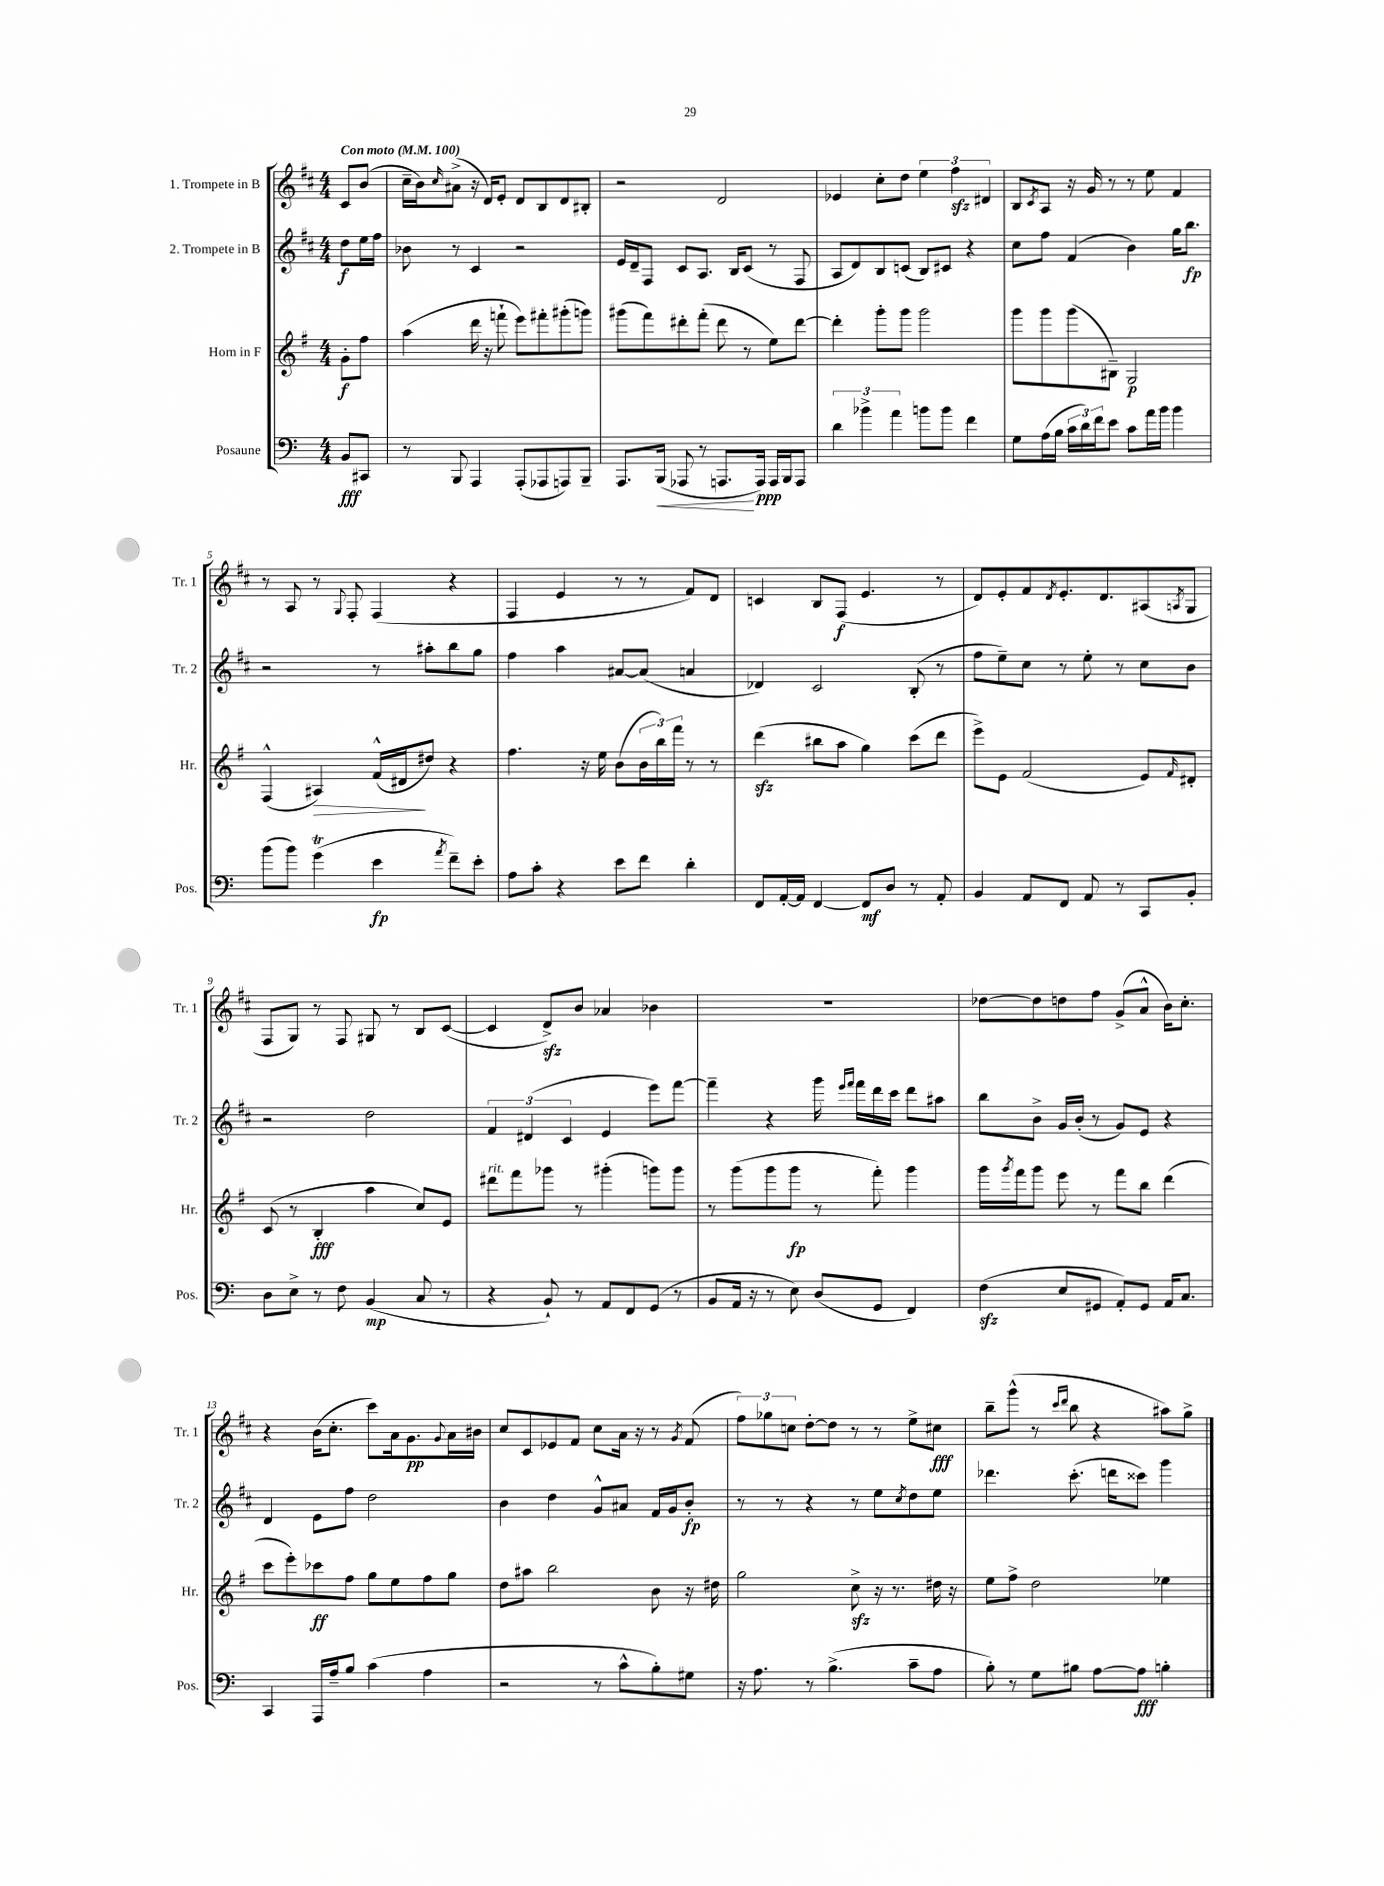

**kern	**dynam	**kern	**dynam	**kern	**dynam	**kern	**dynam
*part4	*part4	*part3	*part3	*part2	*part2	*part1	*part1
*staff4	*staff4	*staff3	*staff3	*staff2	*staff2	*staff1	*staff1
*I"Posaune	*	*I"Horn in F	*	*I"2. Trompete in B	*	*I"1. Trompete in B	*
*I'Pos.	*	*I'Hr.	*	*I'Tr. 2	*	*I'Tr. 1	*
*clefF4	*	*clefG2	*	*clefG2	*	*clefG2	*
*k[]	*	*k[f#]	*	*k[f#c#]	*	*k[f#c#]	*
*M4/4	*	*M4/4	*	*M4/4	*	*M4/4	*
*MM100	*	*MM100	*	*MM100	*	*MM100	*
=	=	=	=	=	=	=	=
!	!	!	!	!	!	!LO:TX:a:B:t=Con moto	!
8BB/L	fff	8g'\L	f	8dd\L	f	8c#/L	.
8CC#X/J	.	8ff#\J	.	16ee\L	.	(8b/J	.
.	.	.	.	16ff#\JJ	.	.	.
=1	=1	=1	=1	=1	=1	=1	=1
8r	.	(4aa\	.	8b-X\	.	16cc#~\LL	.
.	.	.	.	.	.	16b\J)	.
.	.	.	.	.	.	16qqcc#/	.
8BBB/	.	.	.	8r	.	(8a#X^\J	.
4AAA/	.	16ddd\	.	4c#/	.	16r	.
.	.	16r	.	.	.	16d/KL)	.
.	.	8fffn`\	.	.	.	8e'/J	.
(8AAA'/L	.	8eee\L)	.	2r	.	8d/L	.
8AAA-X/	.	8fff#X'\	.	.	.	8B/	.
8AAAn/)	.	(8ggg#X'\	.	.	.	8d/	.
8BBB~/J	.	8gggn\J)	.	.	.	8B#X'/J	.
=2	=2	=2	=2	=2	=2	=2	=2
8.AAA/L	.	(8ggg#X\L	.	16e/LL	.	2r	.
.	.	.	.	16d~/J	.	.	.
.	.	8fff#\)	.	8F#/J	.	.	.
!	!LO:HP:b	!	!	!	!	!	!
(16BBB/Jk	<	.	.	.	.	.	.
8AAA-X/	.	8ddd#X'\	.	8c#/L	.	.	.
8r	.	(8fff#'\J	.	8.A/J	.	.	.
8.AAAn/L	.	8ddd#\	.	.	.	2d/	.
.	.	.	.	16B/KL	.	.	.
.	.	8r	.	(8c#/J	.	.	.
16AAA/Jk)	[ ppp	.	.	.	.	.	.
16AAA/LL	.	8ee\L)	.	8r	.	.	.
16BBB/J	.	.	.	.	.	.	.
8AAA/J	.	[8ddd#\J	.	8F#/	.	.	.
=3	=3	=3	=3	=3	=3	=3	=3
6d\	.	4ddd#'\]	.	8A/L	.	4e-X/	.
.	.	.	.	8d/)	.	.	.
6b-X^\	.	.	.	.	.	.	.
.	.	8ggg'\L	.	8B/	.	8cc#'\L	.
6a\	.	.	.	.	.	.	.
.	.	8ggg\J	.	(8cn/J	.	8dd\J	.
8bn\L	.	2ggg\	.	8B/L)	.	6ee\	.
8b\J	.	.	.	8c#X/J	.	.	.
.	.	.	.	.	.	6ff#zz\	.
4f\	.	.	.	4r	.	.	.
.	.	.	.	.	.	6d#X/	.
=4	=4	=4	=4	=4	=4	=4	=4
8G\L	.	8ggg\L	.	8cc#\L	.	8B/L	.
.	.	.	.	.	.	8qc#/	.
(16A\L	.	8ggg\	.	8ff#\J	.	8A/J	.
16B\JJ	.	.	.	.	.	.	.
24c\LL	.	(8ggg\	.	(4f#/	.	16r	.
24d\)	.	.	.	.	.	.	.
.	.	.	.	.	.	16g/	.
24f\J	.	.	.	.	.	.	.
8e\J	.	8B#X~\J)	.	.	.	8r	.
8c\L	.	2G/	p	4b\)	.	8r	.
16a\L	.	.	.	.	.	8ee\	.
16b\JJ	.	.	.	.	.	.	.
4b\	.	.	.	16gg\KL	.	4f#/	.
.	.	.	.	8.bb\J	fp	.	.
!!LO:LB:g=z
=5	=5	=5	=5	=5	=5	=5	=5
(8b\L	.	(4F#^^/	.	2r	.	8r	.
8b\J)	.	.	.	.	.	8A/	.
!	!	!	!LO:HP:b	!	!	!	!
(4gT\	.	4A#X/)	>	.	.	8r	.
.	.	.	.	.	.	8qqG/	.
.	.	.	.	.	.	8F#'/	.
4e\	fp	(16f#^^/LL	.	8r	.	(4F#/	.
.	.	16d#X/J	.	.	.	.	.
.	.	8dd#X/J)	]	8aa#X'\L	.	.	.
8qa/	.	.	.	.	.	.	.
8f~\L)	.	4r	.	8bb\	.	4r	.
8e'\J	.	.	.	8gg\J	.	.	.
=6	=6	=6	=6	=6	=6	=6	=6
8A\L	.	4.ff#\	.	4ff#\	.	4F#/	.
8c'\J	.	.	.	.	.	.	.
4r	.	.	.	4aa\	.	4e/	.
.	.	16r	.	.	.	.	.
.	.	16ee\	.	.	.	.	.
8e\L	.	(8b\L	.	[8a#X/L	.	8r	.
8f\J	.	24b\L	.	(8a#/J]	.	8r	.
.	.	24bb\)	.	.	.	.	.
.	.	24fff#\JJ	.	.	.	.	.
4d'\	.	8r	.	4an/	.	8f#/L)	.
.	.	8r	.	.	.	8d/J	.
=7	=7	=7	=7	=7	=7	=7	=7
8FF/L	.	(4dddzz\	.	4d-X/)	.	4cn/	.
[16AA'/L	.	.	.	.	.	.	.
16AA/JJ]	.	.	.	.	.	.	.
[4FF/	.	8bb#X\L	.	2c#/	.	8B/L	.
.	.	8aa\J	.	.	.	(8F#/J	f
8FF/L]	mf	4gg\)	.	.	.	4.e/	.
8D/J	.	.	.	.	.	.	.
8r	.	(8ccc\L	.	(8B'/	.	.	.
8AA'/	.	8ddd\J	.	8r	.	8r	.
=8	=8	=8	=8	=8	=8	=8	=8
4BB/	.	8eee^\L)	.	8ff#\L	.	8d/L)	.
.	.	8e\J	.	8ee~\)	.	8e'/	.
8AA/L	.	(2f#/	.	8cc#\J	.	8f#/	.
.	.	.	.	.	.	8qd/	.
8FF/J	.	.	.	8r	.	8.e'/	.
8AA/	.	.	.	8ee'\	.	.	.
.	.	.	.	.	.	8.d/	.
8r	.	.	.	8r	.	.	.
8CC/L	.	8e/L)	.	8cc#\L	.	(8A#X/	.
.	.	16qqf#/	.	.	.	8qAn/	.
8BB'/J	.	8d#X'/J	.	8b\J	.	8G/J	.
!!LO:LB:g=z
=9	=9	=9	=9	=9	=9	=9	=9
8D\L	.	(8c/	.	2r	.	8F#/L	.
8E^\J	.	8r	.	.	.	8G/J)	.
8r	.	4B'/	fff	.	.	8r	.
8F\	.	.	.	.	.	8F#/	.
(4BB/	mp	4aa\	.	2dd\	.	8G#X/	.
.	.	.	.	.	.	8r	.
8C/	.	8cc/L)	.	.	.	8B/L	.
8r	.	8e/J	.	.	.	([8c#/J	.
=10	=10	=10	=10	=10	=10	=10	=10
!	!	!LO:TX:a:i:t=rit.	!	!	!	!	!
4r	.	8ddd#X\L	.	6f#/	.	4c#/]	.
.	.	8fff#\	.	.	.	.	.
.	.	.	.	(6d#X/	.	.	.
8BB`/)	.	8ggg-X\J	.	.	.	8dzz^/L)	.
.	.	.	.	6c#/	.	.	.
8r	.	8r	.	.	.	8b/J	.
8AA/L	.	(4ggg#X'\	.	4e/	.	4a-X/	.
8FF/	.	.	.	.	.	.	.
(8GG/J	.	8gggn\L)	.	8eee\L)	.	4b-X\	.
8r	.	8ggg\J	.	[8fff#\J	.	.	.
=11	=11	=11	=11	=11	=11	=11	=11
8BB/L	.	8r	.	4fff#~\]	.	1r	.
16AA/Jk	.	(8ggg\L	.	.	.	.	.
16r	.	.	.	.	.	.	.
8r	.	8ggg\	.	4r	.	.	.
8E\)	.	8ggg\J	fp	.	.	.	.
(8D/L	.	8r	.	16ggg\	.	.	.
.	.	.	.	16qqeee/LL	.	.	.
.	.	.	.	16qqfff#/JJ	.	.	.
.	.	.	.	16fff#\LL	.	.	.
8GG/J	.	8fff#'\)	.	16ddd\	.	.	.
.	.	.	.	16ccc#\JJ	.	.	.
4FF/)	.	4ggg\	.	8ddd\L	.	.	.
.	.	.	.	8aa#X\J	.	.	.
=12	=12	=12	=12	=12	=12	=12	=12
(4Fzz\	.	16ggg\LL	.	8bb\L	.	[8dd-X\L	.
.	.	8qggg/	.	.	.	.	.
.	.	16fff#\J	.	.	.	.	.
.	.	8ggg\J	.	8b^\J	.	8dd-\]	.
8E/L	.	8eee\	.	16g/LL	.	8ddn\	.
.	.	.	.	(16b'/JJ	.	.	.
8GG#X/J	.	8r	.	8r	.	8ff#\J	.
8AA'/L)	.	8fff#\L	.	8g/L)	.	(8g^/L	.
8GG#/J	.	8bb\J	.	8e/J	.	8a^^/J	.
16AA/KL	.	(4ddd\	.	4r	.	16b\KL)	.
8.C/J	.	.	.	.	.	8.cc#'\J	.
!!LO:LB:g=z
=13	=13	=13	=13	=13	=13	=13	=13
4CC/	.	8ccc\L	.	4d/	.	4r	.
.	.	8eee'\)	.	.	.	.	.
16AAA/LL	.	8ccc-X\	ff	8e\L	.	(16b\KL	.
16A~/J	.	.	.	.	.	8.cc#'\J	.
8B/J	.	8ff#\J	.	8ff#\J	.	.	.
(4c\	.	8gg\L	.	2dd\	.	8ccc#\L)	.
.	.	8ee\	.	.	.	16a\k	.
.	.	.	.	.	.	8.g\	pp
4A\	.	8ff#\	.	.	.	.	.
.	.	.	.	.	.	8qqg/	.
.	.	8gg\J	.	.	.	16a\L	.
.	.	.	.	.	.	16b#X\JJ	.
=14	=14	=14	=14	=14	=14	=14	=14
2r	.	8dd\L	.	4b\	.	8cc#/L	.
.	.	8aa#X\J	.	.	.	8c#/	.
.	.	2bb\	.	4dd\	.	8e-X/	.
.	.	.	.	.	.	8f#/J	.
8r	.	.	.	8g^^/L	.	8cc#\L	.
8c^^\L	.	.	.	8a#X/J	.	16a\Jk	.
.	.	.	.	.	.	16r	.
8B'\)	.	8b\	.	16f#/LL	.	8r	.
.	.	.	.	16g/J	.	.	.
.	.	.	.	.	.	8qg/	.
8G#X\J	.	16r	.	8b'/J	fp	(8f#/	.
.	.	16dd#X\	.	.	.	.	.
=15	=15	=15	=15	=15	=15	=15	=15
16r	.	2gg\	.	8r	.	12ff#\L)	.
8.A\	.	.	.	.	.	.	.
.	.	.	.	.	.	12gg-X\	.
.	.	.	.	8r	.	.	.
.	.	.	.	.	.	12ccn\J	.
8r	.	.	.	4r	.	[8dd'\L	.
(4.B^\	.	.	.	.	.	8dd\J]	.
.	.	8cczz^\	.	8r	.	8r	.
.	.	16r	.	8ee\L	.	8r	.
.	.	8.r	.	.	.	.	.
.	.	.	.	8qcc#/	.	.	.
8c~\L	.	.	.	8dd\	.	8ee^\L	.
8A\J	.	16dd#X\	.	8ee\J	.	8cc#X\J	fff
.	.	16r	.	.	.	.	.
=16	=16	=16	=16	=16	=16	=16	=16
8B'\)	.	8ee\L	.	4.ddd-X\	.	8bb~\L	.
8r	.	8ff#^\J	.	.	.	(8ggg^^\J	.
8G\L	.	2dd\	.	.	.	8r	.
.	.	.	.	.	.	16qqccc#/LL	.
.	.	.	.	.	.	16qqddd/JJ	.
8B#X\J	.	.	.	(8.ccc#'\	.	8bb\	.
[8A\L	.	.	.	.	.	4r	.
.	.	.	.	16dddn\KL	.	.	.
8A\J]	fff	.	.	8ccc##X\J)	.	.	.
4Bn'\	.	4ee-X\	.	4ggg\	.	8aa#X\L)	.
.	.	.	.	.	.	8gg^\J	.
==	==	==	==	==	==	==	==
*-	*-	*-	*-	*-	*-	*-	*-
